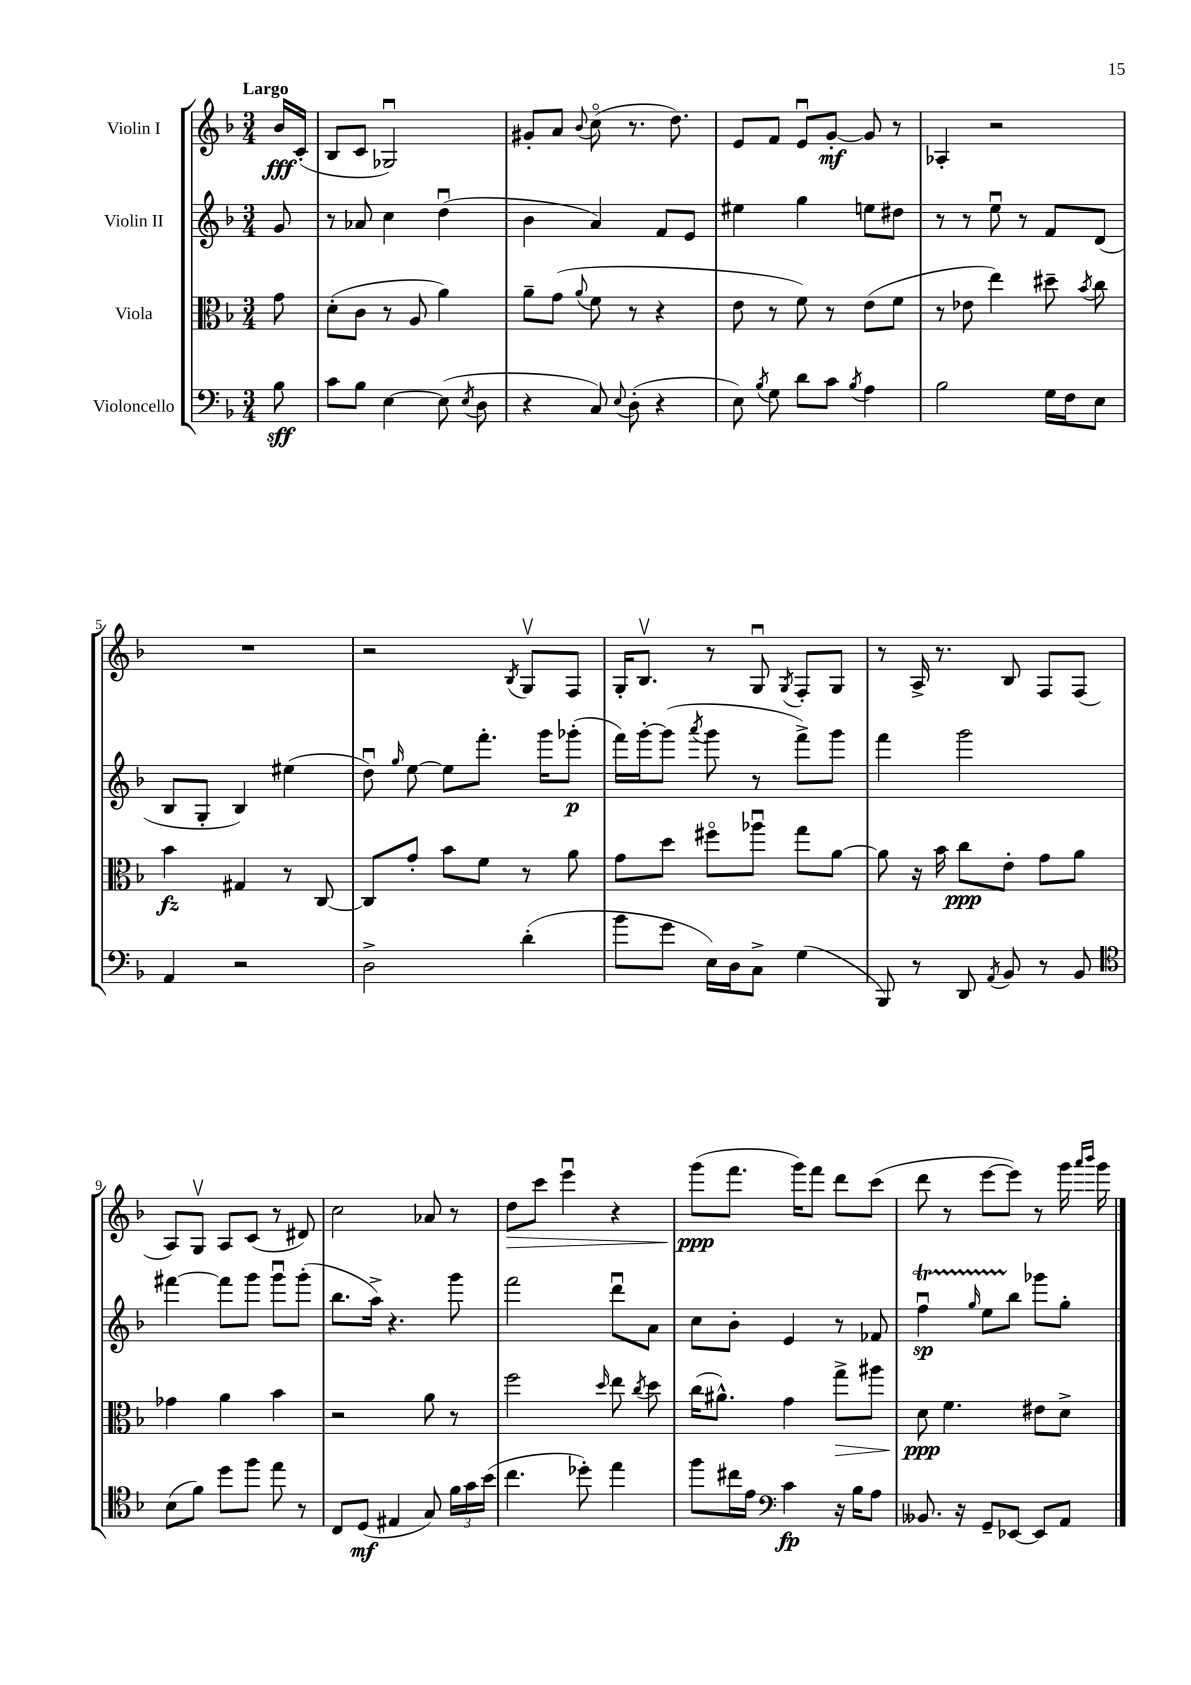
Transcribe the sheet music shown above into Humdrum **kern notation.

**kern	**dynam	**kern	**dynam	**kern	**dynam	**kern	**dynam
*part4	*part4	*part3	*part3	*part2	*part2	*part1	*part1
*staff4	*staff4	*staff3	*staff3	*staff2	*staff2	*staff1	*staff1
*I"Violoncello	*	*I"Viola	*	*I"Violin II	*	*I"Violin I	*
*clefF4	*	*clefC3	*	*clefG2	*	*clefG2	*
*k[b-]	*	*k[b-]	*	*k[b-]	*	*k[b-]	*
*M3/4	*	*M3/4	*	*M3/4	*	*M3/4	*
=	=	=	=	=	=	=	=
!	!	!	!	!	!	!LO:TX:a:B:t=Largo	!
8B-\	sff	8g\	.	8g/	.	16b-/LL	fff
.	.	.	.	.	.	(16c'/JJ	.
=1	=1	=1	=1	=1	=1	=1	=1
8c\L	.	(8d'\L	.	8r	.	8B-/L	.
8B-\J	.	8c\J	.	8a-X/	.	8c/J	.
[4E\	.	8r	.	4cc\	.	2G-Xu/)	.
.	.	8A/	.	.	.	.	.
(8E\]	.	4a\)	.	(4ddu\	.	.	.
8qE/	.	.	.	.	.	.	.
8D\	.	.	.	.	.	.	.
=2	=2	=2	=2	=2	=2	=2	=2
4r	.	8a~\L	.	4b-\	.	8g#X'/L	.
.	.	(8g\J	.	.	.	8a/J	.
.	.	8qqa/	.	.	.	8qqb-/	.
8C/)	.	8f\	.	4a/)	.	(8cc\	.
8qqE/	.	.	.	.	.	.	.
(8D'\	.	8r	.	.	.	8.r	.
4r	.	4r	.	8f/L	.	.	.
.	.	.	.	.	.	8.dd\)	.
.	.	.	.	8e/J	.	.	.
=3	=3	=3	=3	=3	=3	=3	=3
8E\)	.	8e\	.	4ee#X\	.	8e/L	.
8qB-/	.	.	.	.	.	.	.
8G\	.	8r	.	.	.	8f/J	.
8d\L	.	8f\)	.	4gg\	.	8eu/L	.
8c\J	.	8r	.	.	.	[8g'/J	mf
8qB-/	.	.	.	.	.	.	.
4A\	.	(8e\L	.	8een\L	.	8g/]	.
.	.	8f\J	.	8dd#X\J	.	8r	.
=4	=4	=4	=4	=4	=4	=4	=4
2B-\	.	8r	.	8r	.	4A-X'/	.
.	.	8e-X\	.	8r	.	.	.
.	.	4ee\)	.	8eeu\	.	2r	.
.	.	.	.	8r	.	.	.
16G\LL	.	8dd#X~\	.	8f/L	.	.	.
16F\J	.	.	.	.	.	.	.
.	.	8qb-/	.	.	.	.	.
8E\J	.	8cc\	.	(8d/J	.	.	.
!!LO:LB:g=z
=5	=5	=5	=5	=5	=5	=5	=5
4AA/	.	4b-\	fz	8B-/L	.	2.r	.
.	.	.	.	8G'/J	.	.	.
2r	.	4G#X/	.	4B-/)	.	.	.
.	.	8r	.	(4ee#X\	.	.	.
.	.	[8C/	.	.	.	.	.
=6	=6	=6	=6	=6	=6	=6	=6
2D^\	.	8C/L]	.	8ddu\)	.	2r	.
.	.	.	.	16qqgg/	.	.	.
.	.	8g'/J	.	[8ee\	.	.	.
.	.	8b-\L	.	8ee\L]	.	.	.
.	.	8f\J	.	8.fff'\J	.	.	.
.	.	.	.	.	.	8qB-/	.
(4d'\	.	8r	.	.	.	8Gv/L	.
.	.	.	.	16ggg\KL	.	.	.
.	.	8a\	.	(8ggg-X'\J	p	8F/J	.
=7	=7	=7	=7	=7	=7	=7	=7
8b-\L	.	8g\L	.	16fff\LL)	.	16G'/KL	.
.	.	.	.	[16ggg'\J	.	8.B-v/J	.
8g\J	.	8dd\J	.	(8ggg\J]	.	.	.
.	.	.	.	8qaaa/	.	.	.
16E\LL)	.	8ff#X\L	.	8ggg\	.	8r	.
16D\J	.	.	.	.	.	.	.
8C^\J	.	8aa-Xu\J	.	8r	.	8Gu/	.
.	.	.	.	.	.	8qG/	.
(4G\	.	8gg\L	.	8fff^\L)	.	8F'/L	.
.	.	[8a\J	.	8ggg\J	.	8G/J	.
=8	=8	=8	=8	=8	=8	=8	=8
8BBB-/)	.	8a\]	.	4fff\	.	8r	.
8r	.	16r	.	.	.	16A^/	.
.	.	16b-\	.	.	.	8.r	.
8DD/	.	8cc\L	ppp	2ggg\	.	.	.
8qAA/	.	.	.	.	.	.	.
8BB-/	.	8e'\J	.	.	.	8B-/	.
8r	.	8g\L	.	.	.	8F/L	.
8BB-/	.	8a\J	.	.	.	(8F/J	.
!!LO:LB:g=z
=9	=9	=9	=9	=9	=9	=9	=9
*clefC4	*	*	*	*	*	*	*
(8B-\L	.	4g-X\	.	[4fff#X\	.	8A/L)	.
8f\J)	.	.	.	.	.	8Gv/J	.
8dd\L	.	4a\	.	8fff#\L]	.	8A/L	.
8ff\J	.	.	.	8ggg\J	.	(8c/J	.
8ee\	.	4b-\	.	8gggu\L	.	8r	.
8r	.	.	.	(8ggg'\J	.	8d#X/)	.
=10	=10	=10	=10	=10	=10	=10	=10
8C/L	.	2r	.	8.bb-\L	.	2cc\	.
(8D/J	mf	.	.	.	.	.	.
.	.	.	.	16aa^\Jk)	.	.	.
4E#X/	.	.	.	4.r	.	.	.
8G/)	.	8a\	.	.	.	8a-X/	.
24f\LL	.	8r	.	8ggg\	.	8r	.
24g\	.	.	.	.	.	.	.
(24b-\JJ	.	.	.	.	.	.	.
=11	=11	=11	=11	=11	=11	=11	=11
!	!	!	!	!	!	!	!LO:HP:b
4.cc\	.	2ff\	.	2fff\	.	8dd\L	>
.	.	.	.	.	.	8ccc\J	.
.	.	.	.	.	.	4eeeu\	.
8dd-X'\)	.	.	.	.	.	.	.
.	.	16qqdd/	.	.	.	.	.
4ee\	.	8ee\	.	8dddu\L	.	4r	.
.	.	8qcc/	.	.	.	.	.
.	.	8dd\	.	8a\J	.	.	.
=12	=12	=12	=12	=12	=12	=12	=12
8ff\L	.	(16cc\KL	.	8cc\L	.	(8ggg\L	ppp
.	.	8.a#X^^\J)	.	.	.	.	.
16cc#X\L	.	.	.	8b-'\J	.	8.fff\J	]
16e\JJ	.	.	.	.	.	.	.
*clefF4	*	*	*	*	*	*	*
4c\	fp	4g\	.	4e/	.	.	.
.	.	.	.	.	.	16ggg\KL)	.
.	.	.	.	.	.	8fff\J	.
!	!	!	!LO:HP:b	!	!	!	!
16r	.	8gg^\L	>	8r	.	8ddd\L	.
16B-\KL	.	.	.	.	.	.	.
8A\J	.	8aa#X\J	.	8f-X/	.	(8ccc\J	.
=13	=13	=13	=13	=13	=13	=13	=13
8.BB--X/	.	8d\	ppp	4ffTu\	sp	8ddd\	.
.	.	4.f\	]	.	.	8r	.
16r	.	.	.	.	.	.	.
.	.	.	.	16qqgg/	.	.	.
8GG~/L	.	.	.	8eeTTT\L	.	[8eee\L	.
[8EE-X/J	.	.	.	8bb-\J	.	8eee\J])	.
8EE-/L]	.	8e#X\L	.	8ggg-X\L	.	8r	.
8AA/J	.	8d^\J	.	8gg'\J	.	16ggg\	.
.	.	.	.	.	.	16qqaaa/LL	.
.	.	.	.	.	.	16qqbbb-/JJ	.
.	.	.	.	.	.	16ggg\	.
==	==	==	==	==	==	==	==
*-	*-	*-	*-	*-	*-	*-	*-
